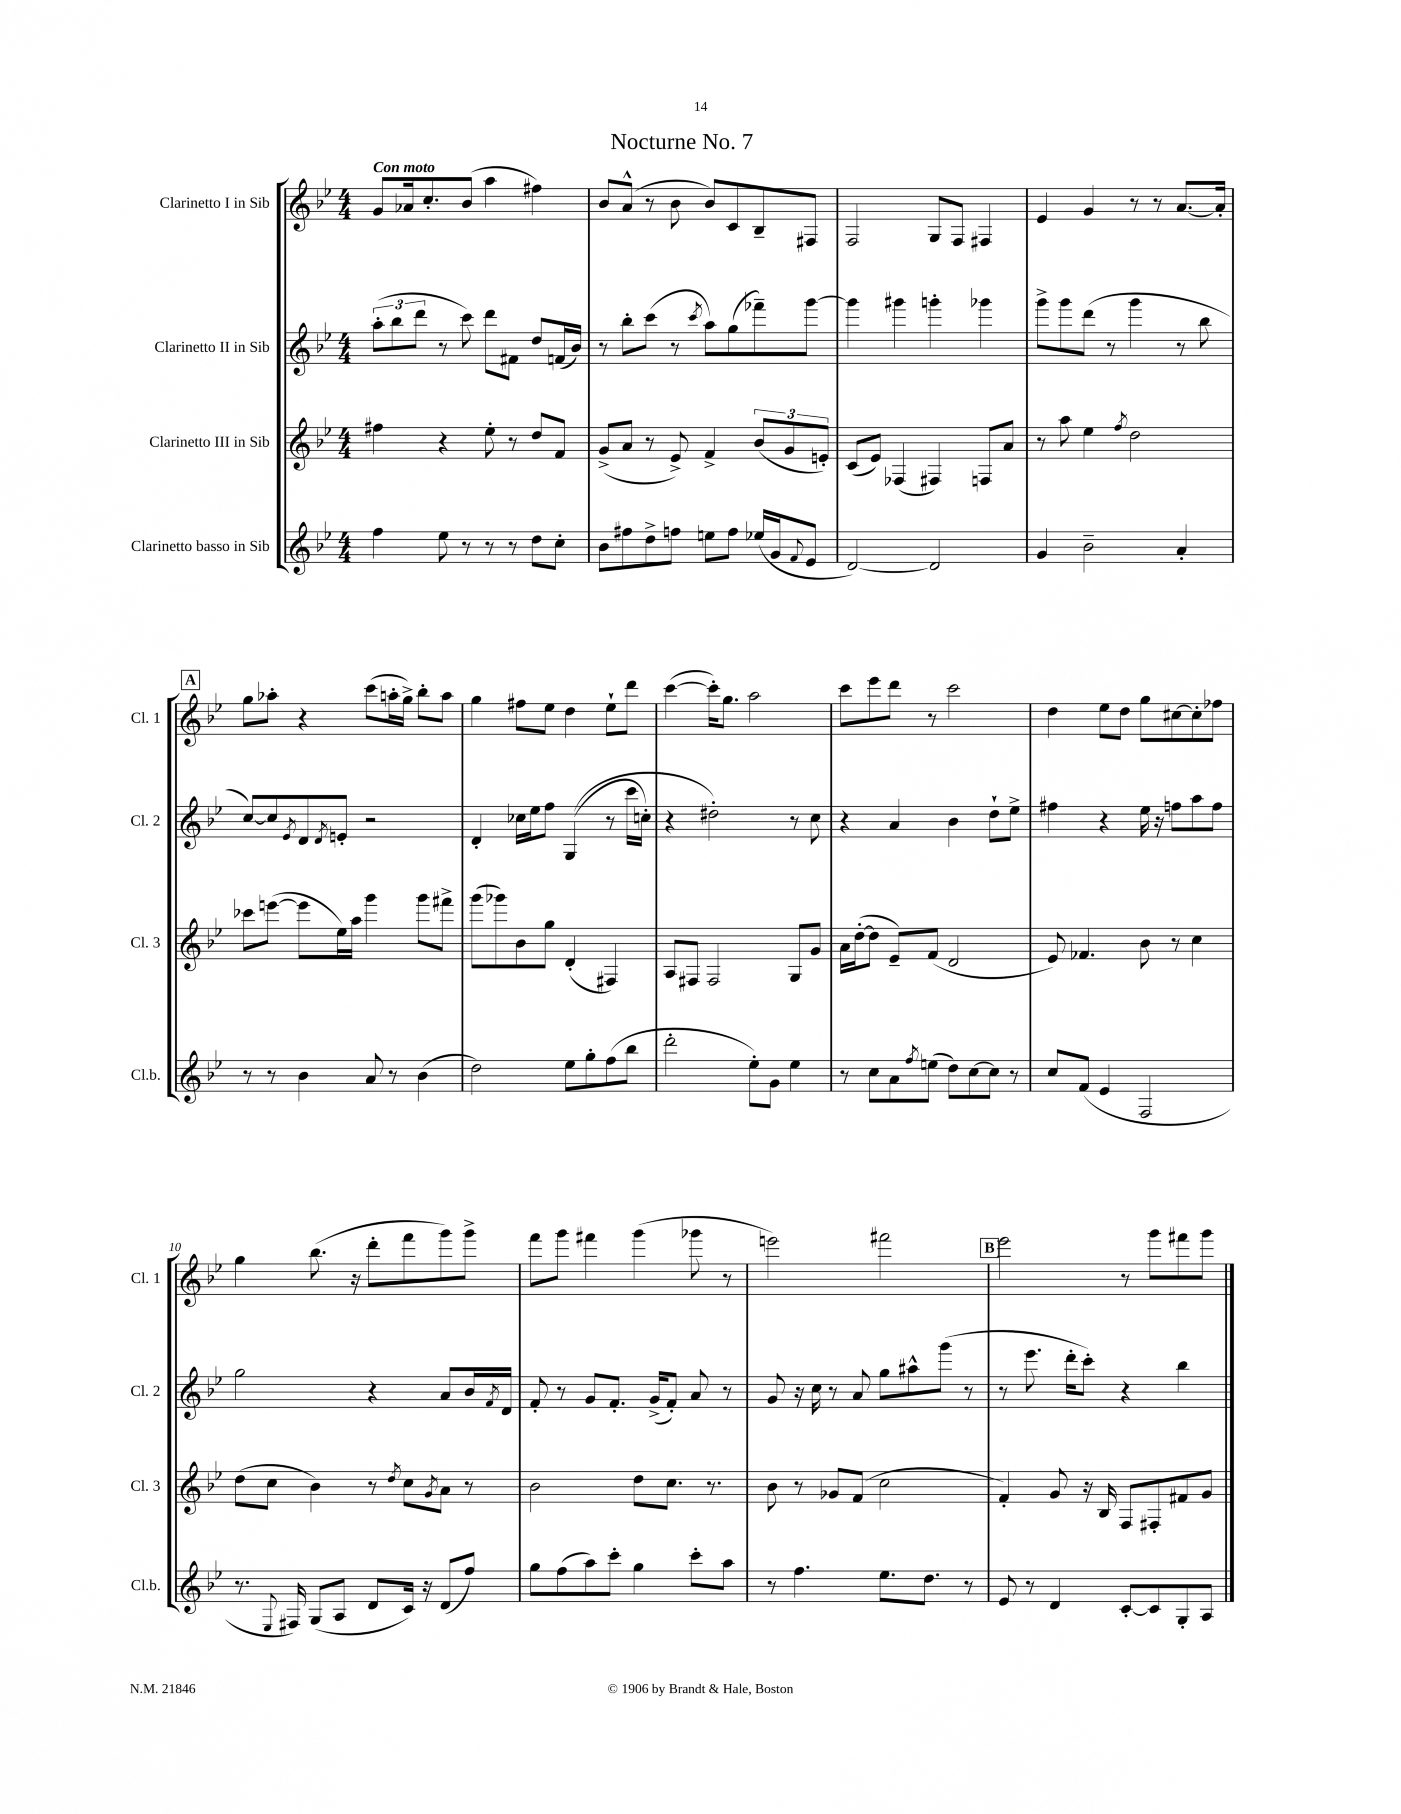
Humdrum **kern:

**kern	**kern	**kern	**kern
*staff4	*staff3	*staff2	*staff1
*clefG2	*clefG2	*clefG2	*clefG2
*k[b-e-]	*k[b-e-]	*k[b-e-]	*k[b-e-]
*M4/4	*M4/4	*M4/4	*M4/4
4ff	4ff#	(12aa'	8g
.	.	12bb-	.
.	.	.	16a-
.	.	12ddd	.
.	.	.	8.cc'
8ee-	4r	8r	.
8r	.	8ccc)	(8b-
8r	8ee-'	8ddd	4aa
8r	8r	8f#	.
8dd	8dd	8dd	4ff#)
8cc'	8f	(16f	.
.	.	16b-)	.
=	=	=	=
8b-	(8g^	8r	8b-
8ff#	8a	8bb-'	(8a^^
8dd^	8r	(8ccc	8r
8ff	8e-^)	8r	8b-
.	.	8qccc	.
8ee	4f^	8aa)	8b-)
8ff	.	(8gg	8c
(16ee-	(12b-	8fff-~)	8B-~
16g	.	.	.
.	12g	.	.
8qqf	.	.	.
8e-	.	[8ggg	8F#
.	12e')	.	.
=	=	=	=
[2d)	(8c	4ggg]	2F
.	8e-)	.	.
.	(4F-	4ggg#	.
2d]	4F#)	4ggg'	8G
.	.	.	8F
.	8F	4ggg-	4F#
.	8a	.	.
=	=	=	=
4g	8r	8ggg^	4e-
.	8aa	8ggg	.
2b-~	4ee-	(8ddd	4g
.	.	8r	.
.	8qff	.	.
.	2dd	4ggg	8r
.	.	.	8r
4a'	.	8r	[8.a
.	.	8bb-	.
.	.	.	16a']
=	=	=	=
8r	8ccc-	[8cc)	8gg
8r	([8eee	8cc]	8aa-'
.	.	8qe-	.
4b-	8eee]	8d	4r
.	.	8qd	.
.	16ee-)	8e'	.
.	16aa	.	.
8a	4ggg	2r	(8ccc
8r	.	.	16aa'
.	.	.	16gg^)
(4b-	8ggg	.	8bb-'
.	8fff#^	.	8aa
=	=	=	=
2dd)	(8ggg	4d'	4gg
.	8ggg-)	.	.
.	8b-	16cc-	8ff#
.	.	16ee-	.
.	8gg	8ff	8ee-
8ee-	(4d'	&((4G	4dd
8gg'	.	.	.
(8ff	4F#)	8r	8ee-`
8bb-	.	16ccc	8ddd
.	.	16cc')	.
=	=	=	=
2ddd'	8A	4r	([4ccc
.	8F#	.	.
.	2F#	2dd#'&)	16ccc'])
.	.	.	8.gg
8ee-')	.	.	2aa
8g	.	.	.
4ee-	8G	8r	.
.	8g	8cc	.
=	=	=	=
8r	16a	4r	8ccc
.	([16dd'	.	.
8cc	8dd]	.	8eee-
8a	8e-~)	4a	8ddd
8qff	.	.	.
(8ee	(8f	.	8r
8dd)	2d	4b-	2ccc
[8cc	.	.	.
8cc]	.	8dd`	.
8r	.	8ee-^	.
=	=	=	=
8cc	8e-)	4ff#	4dd
(8f	4.f-	.	.
4e-	.	4r	8ee-
.	.	.	8dd
2F	8b-	16ee-	8gg
.	.	16r	.
.	8r	8ff	[8cc#
.	4cc	8aa	8cc#']
.	.	8ff	8ff-
=	=	=	=
8.r	(8dd	2gg	4gg
.	8cc	.	.
8qqE-	.	.	.
16F#)	.	.	.
(8G	4b-)	.	(8.bb-
8A	.	.	.
.	.	.	16r
8d	8r	4r	8ddd'
.	8qdd	.	.
16c)	8cc	.	8fff
16r	.	.	.
.	8qg	.	.
(8d	8a	8a	8ggg)
8ff)	8r	16b-	8ggg^
.	.	8qf	.
.	.	16d	.
=	=	=	=
8gg	2b-	8f'	8fff
(8ff	.	8r	8ggg
8aa)	.	8g	4fff#
8ccc'	.	8.f'	.
4gg	8dd	.	(4ggg
.	.	(16g^	.
.	8.cc	8f')	.
8ccc'	.	8a	8ggg-
.	8.r	.	.
8aa	.	8r	8r
=	=	=	=
8r	8b-	8g	2eee)
4.ff	8r	16r	.
.	.	16cc	.
.	8g-	8r	.
.	(8f	8a	.
8.ee-	2cc	8gg	2fff#
.	.	8aa#^^	.
8.dd	.	.	.
.	.	(8ggg	.
8r	.	8r	.
=	=	=	=
8e-	4f')	8r	2eee-
8r	.	8.eee-	.
4d	8g	.	.
.	.	16ddd'	.
.	16r	8ccc')	.
.	16B-	.	.
[8c'	8F	4r	8r
8c]	8F#'	.	8ggg
8G'	8f#	4bb-	8fff#
8A	8g	.	8ggg
==	==	==	==
*-	*-	*-	*-
